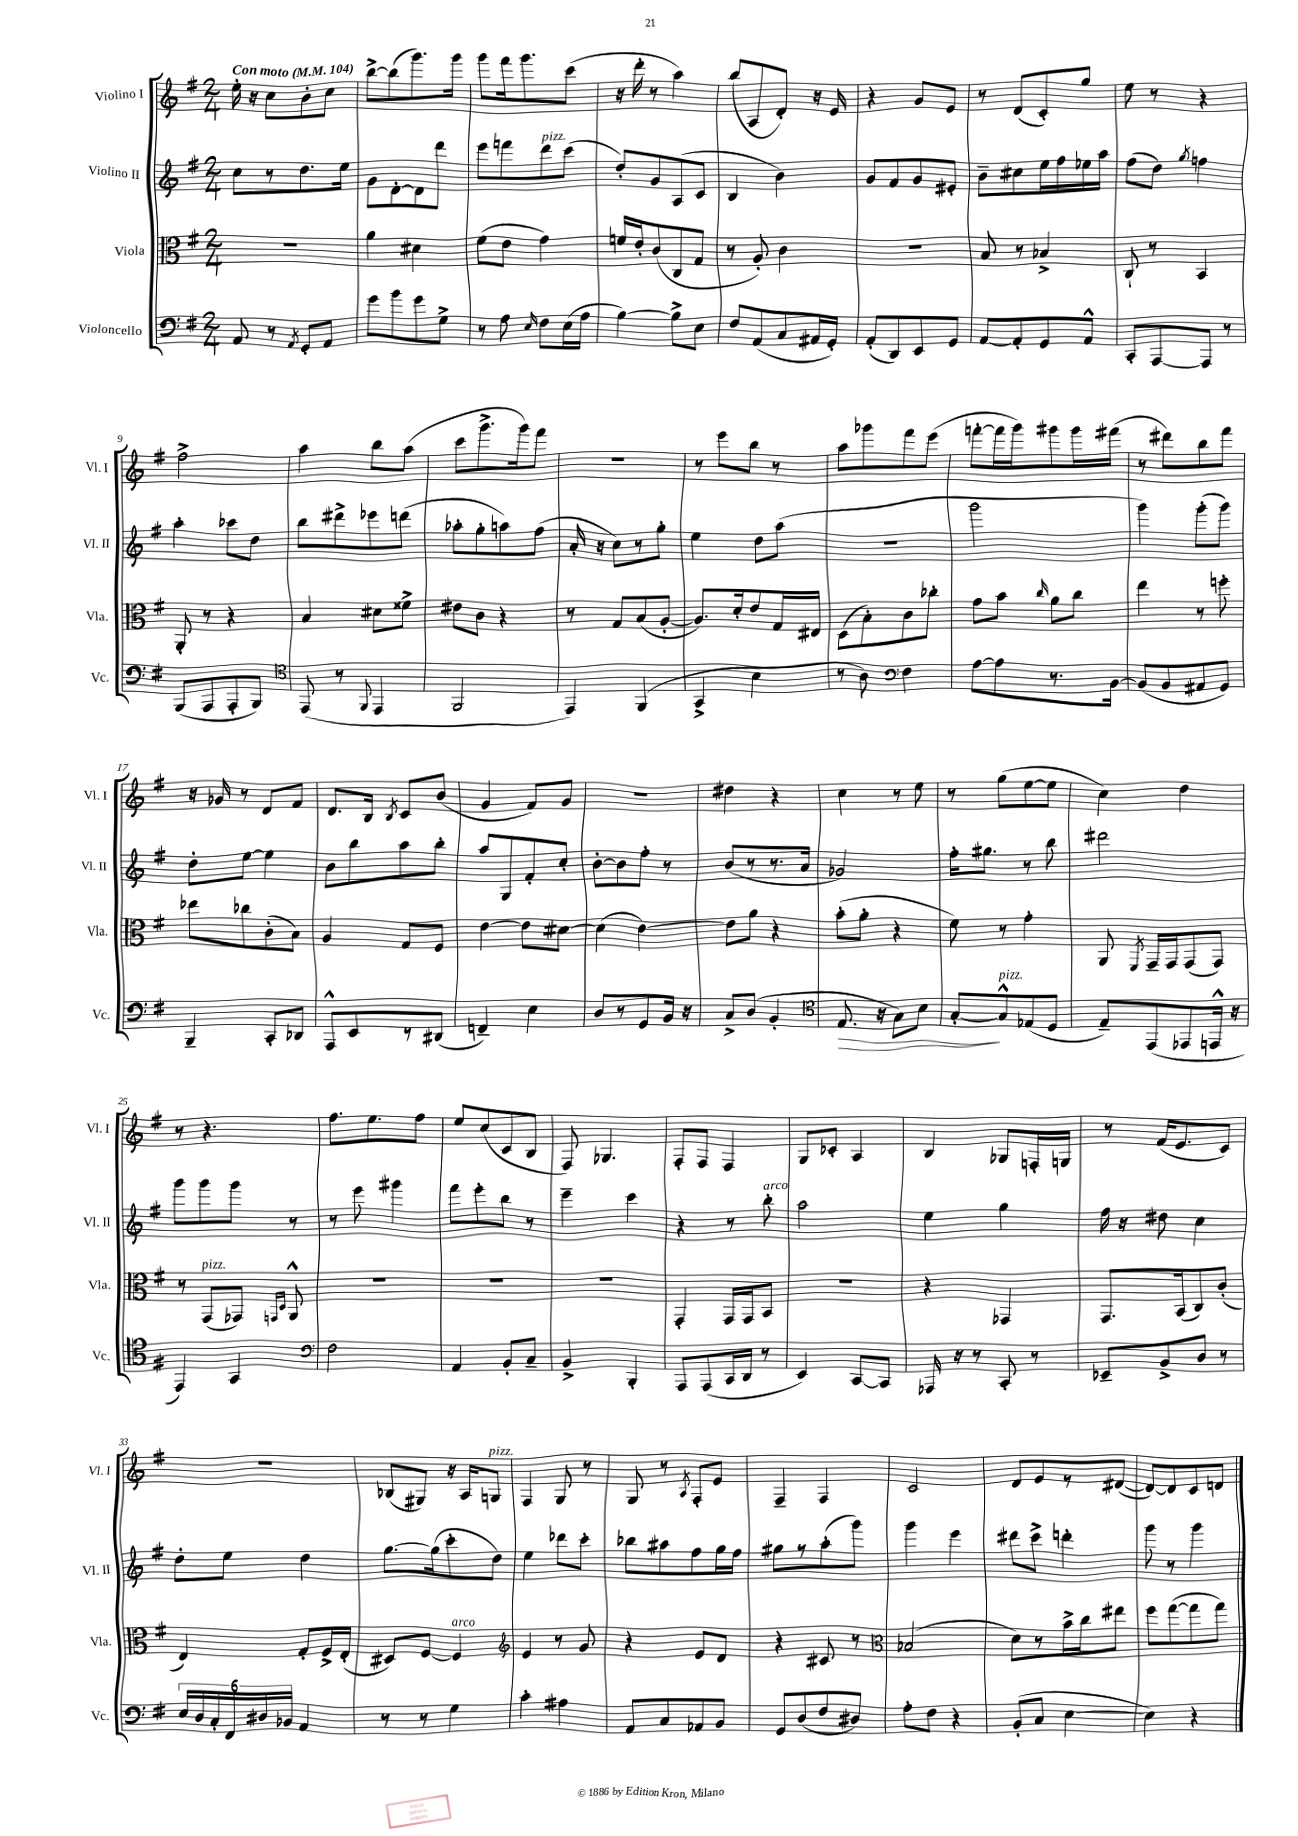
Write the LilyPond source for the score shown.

<<
\new StaffGroup <<
\new Staff = "s0" \with { instrumentName = "Violino I" shortInstrumentName = "Vl. I" } {
    \clef treble \key g \major \numericTimeSignature \time 2/4 \tempo "Con moto" 4 = 104
    \autoBeamOff e''16-. r16 c''8[ b'8-. c''8] |
    b''8[~-> b''8( g'''8.) g'''16] |
    g'''8[ fis'''16 g'''8. c'''8]( |
    r16 d'''16-. r8 a''4) |
    b''8[( a8 d'8]-.) r16 e'16 |
    r4 g'8[ e'8] |
    r8 d'8[( c'8-.) g''8] |
    e''8 r8 r4 |
    fis''2-> |
    a''4 b''8[ a''8]( |
    c'''8[ g'''8.-> g'''16) fis'''8] |
    R2 |
    r8 e'''8[ b''8] r8 |
    a''8[ ges'''8 fis'''8 e'''8]( |
    f'''8[~-. f'''16 g'''16) gis'''8 gis'''16 fis'''16]( |
    r8 dis'''8[) b''8 fis'''8] |
    r16 ges'16 r8 d'8[ fis'8] |
    d'8.[ b16] \acciaccatura { b8 } c'8[ b'8]( |
    g'4 fis'8[) g'8] |
    r2 |
    dis''4 r4 |
    c''4 r8 e''8 |
    r8 g''8[( e''8~ e''8] |
    c''4) d''4 |
    r8 r4. |
    fis''8.[ e''8. fis''8] |
    e''8[ c''8( c'8 b8] |
    fis8) ges4. |
    fis8[-. fis8] fis4 |
    g8[ ces'8]-. a4 |
    b4 ges8[ f16-. g16] |
    r8 fis'16[( e'8. c'8]) |
    r2 |
    bes8[( gis8]) r16 a16[ g8]^\markup { \italic "pizz." } |
    fis4 g8 r8 |
    g8 r8 \acciaccatura { a8 } fis8[-. e'8] |
    fis4-- fis4 |
    c'2 |
    d'8[ e'8 r8 dis'8]~( |
    dis'8[~) dis'8 c'8 d'8] \bar "|." |
}
\new Staff = "s1" \with { instrumentName = "Violino II" shortInstrumentName = "Vl. II" } {
    \clef treble \key g \major \numericTimeSignature \time 2/4
    \autoBeamOff c''8[ r8 d''8. e''16] |
    g'8[ d'8~-. d'8 d'''8] |
    e'''8[ f'''8 d'''8^\markup { \italic "pizz." } c'''8]( |
    d''8[-.) g'8 a8( c'8] |
    b4 b'4) |
    g'8[ fis'8 g'8 eis'8]-. |
    b'8[-- cis''8 e''16 fis''16 ees''16 a''16] |
    fis''8[( d''8]) \acciaccatura { g''8 } f''4 |
    a''4-. ces'''8[ d''8] |
    b''8[ dis'''8-> ees'''8 d'''8]( |
    aes''8[-. g''8-. a''8) fis''8]( |
    a'16-. r16 c''8[) r8 g''8]-. |
    e''4 d''8[ a''8]( |
    r2 |
    g'''2 |
    g'''4) g'''8[-.( g'''8]) |
    d''8[-. e''8]~ e''4 |
    b'8[ b''8 a''8 b''8]-. |
    a''8[ g8 fis'8-. c''8]-. |
    b'8[~-. b'8 fis''8]-. r8 |
    b'8[( r8 r8. a'16] |
    ges'2) |
    fis''16[-. gis''8.] r8 b''8 |
    dis'''2 |
    g'''8[ g'''8 g'''8] r8 |
    r8 e'''8 gis'''4 |
    fis'''8[ e'''8-. b''8] r8 |
    e'''4-- c'''4 |
    r4 r8 b''8-.^\markup { \italic "arco" } |
    a''2 |
    e''4 g''4 |
    fis''16 r16 dis''8 c''4 |
    d''8[-. e''8] d''4 |
    g''8.[~ g''16( c'''8-. d''8]) |
    e''4 des'''8[ c'''8]-. |
    bes''8[ ais''8 fis''8 g''16 fis''16] |
    gis''8[ r8 a''8-.( g'''8]) |
    g'''4 e'''4 |
    dis'''8[ c'''8]-> d'''4-. |
    g'''8 r8 g'''4 \bar "|." |
}
\new Staff = "s2" \with { instrumentName = "Viola" shortInstrumentName = "Vla." } {
    \clef alto \key g \major \numericTimeSignature \time 2/4
    \autoBeamOff r2 |
    a'4 dis'4 |
    fis'8[( e'8] g'4) |
    f'16[ e'16-. c'8( c8 g8] |
    r8 a8-.) c'4 |
    R2 |
    b8 r8 bes4-> |
    c8-! r8 b,4 |
    a,8-. r8 r4 |
    b4 dis'8[ fisis'8]-> |
    eis'8[ c'8] r4 |
    r8 g8[ b8( a8]~-. |
    a8.[) d'16-. e'8 g16 eis16] |
    d8[( b8-.) c'8 ces''8]-. |
    g'8[ b'8] \grace { c''16 } a'8[ c''8] |
    e''4 r8 f''8-. |
    ees''8[ ces''8 c'8-.( b8]) |
    a4 g8[ fis8] |
    e'4~ e'8[ dis'8]~ |
    dis'4( e'4~) |
    e'8[ a'8] r4 |
    b'8[-.( a'8]-. r4 |
    fis'8) r8 g'4-. |
    a,8 \acciaccatura { fis,8 } g,16[-- g,16 g,8( g,8]) |
    r8 g,8[^\markup { \italic "pizz." }( ges,8]) \grace { g,16[ d16] } a,8-^ |
    R2 |
    R2 |
    R2 |
    g,4-. g,16[ g,16 b,8] |
    R2 |
    r4 ges,4 |
    g,8.[ b,16( c8) c'8]-.( |
    e4) g8[-. fis16-> e16]-.( |
    dis8[) fis8]~ fis4^\markup { \italic "arco" } |
    \clef treble e'4 r8 g'8 |
    r4 e'8[ d'8] |
    r4 cis'8 r8 |
    \clef alto bes2( |
    d'8[) r8 b'16-> c''16 eis''8] |
    fis''8[ g''8~( g''8 g''8]) \bar "|." |
}
\new Staff = "s3" \with { instrumentName = "Violoncello" shortInstrumentName = "Vc." } {
    \clef bass \key g \major \numericTimeSignature \time 2/4
    \autoBeamOff a,8 r8 \acciaccatura { a,8 } g,8[-. a,8] |
    g'8[ b'8 g'8 g8]-> |
    r8 a8 \grace { e16 } fis8[ e16( a16] |
    b4~) b8[-> e8] |
    fis8[ a,8( c8 ais,16 g,16]-.) |
    a,8[-.( d,8) e,8 g,8] |
    a,8[~ a,8-. g,8 a,8]-^ |
    c,8[-. a,,8~ a,,8] r8 |
    b,,8[( a,,8 a,,8-. b,,8]) |
    \clef tenor e,8( r8 \appoggiatura { fis,8 } e,4 |
    fis,2 |
    e,4) fis,4( |
    g,4-> b4 |
    r8 a8) \clef bass fis4 |
    a8[~ a8 r8. b,16]~ |
    b,8[( b,8 ais,8 g,8]) |
    b,,4-- c,8[-. des,8] |
    a,,8[-^ e,8 r8 dis,8]( |
    f,4--) e4 |
    d8[ r8 g,8 b,16] r16 |
    c8[-> d8]( b,4-. |
    \clef tenor e8.\> r16 g8[) b8] |
    g8[~-.\! g8-^^\markup { \italic "pizz." } ees8( d8] |
    e8[--) e,8( ees,8 e,16]-^ r16 |
    e,4) g,4 |
    \clef bass fis2 |
    a,4 b,8[-. c8]-- |
    b,4-> b,,4-. |
    a,,8[ a,,8( c,16 d,16] r8 |
    e,4) c,8[~ c,8] |
    aes,,16 r16 r8 c,8-. r8 |
    ees,8[-- b,8-> d8] r8 |
    \tuplet 6/4 { e16[ d16 c16-. fis,16 dis16 bes,16] } a,4 |
    r8 r8 g4 |
    c'4-. ais4 |
    a,8[ c8 aes,8 b,8] |
    g,8[ d8( fis8 dis8]) |
    a8[-. fis8] r4 |
    b,8[-.( c8] e4~ |
    e4) r4 \bar "|." |
}
>>
>>
